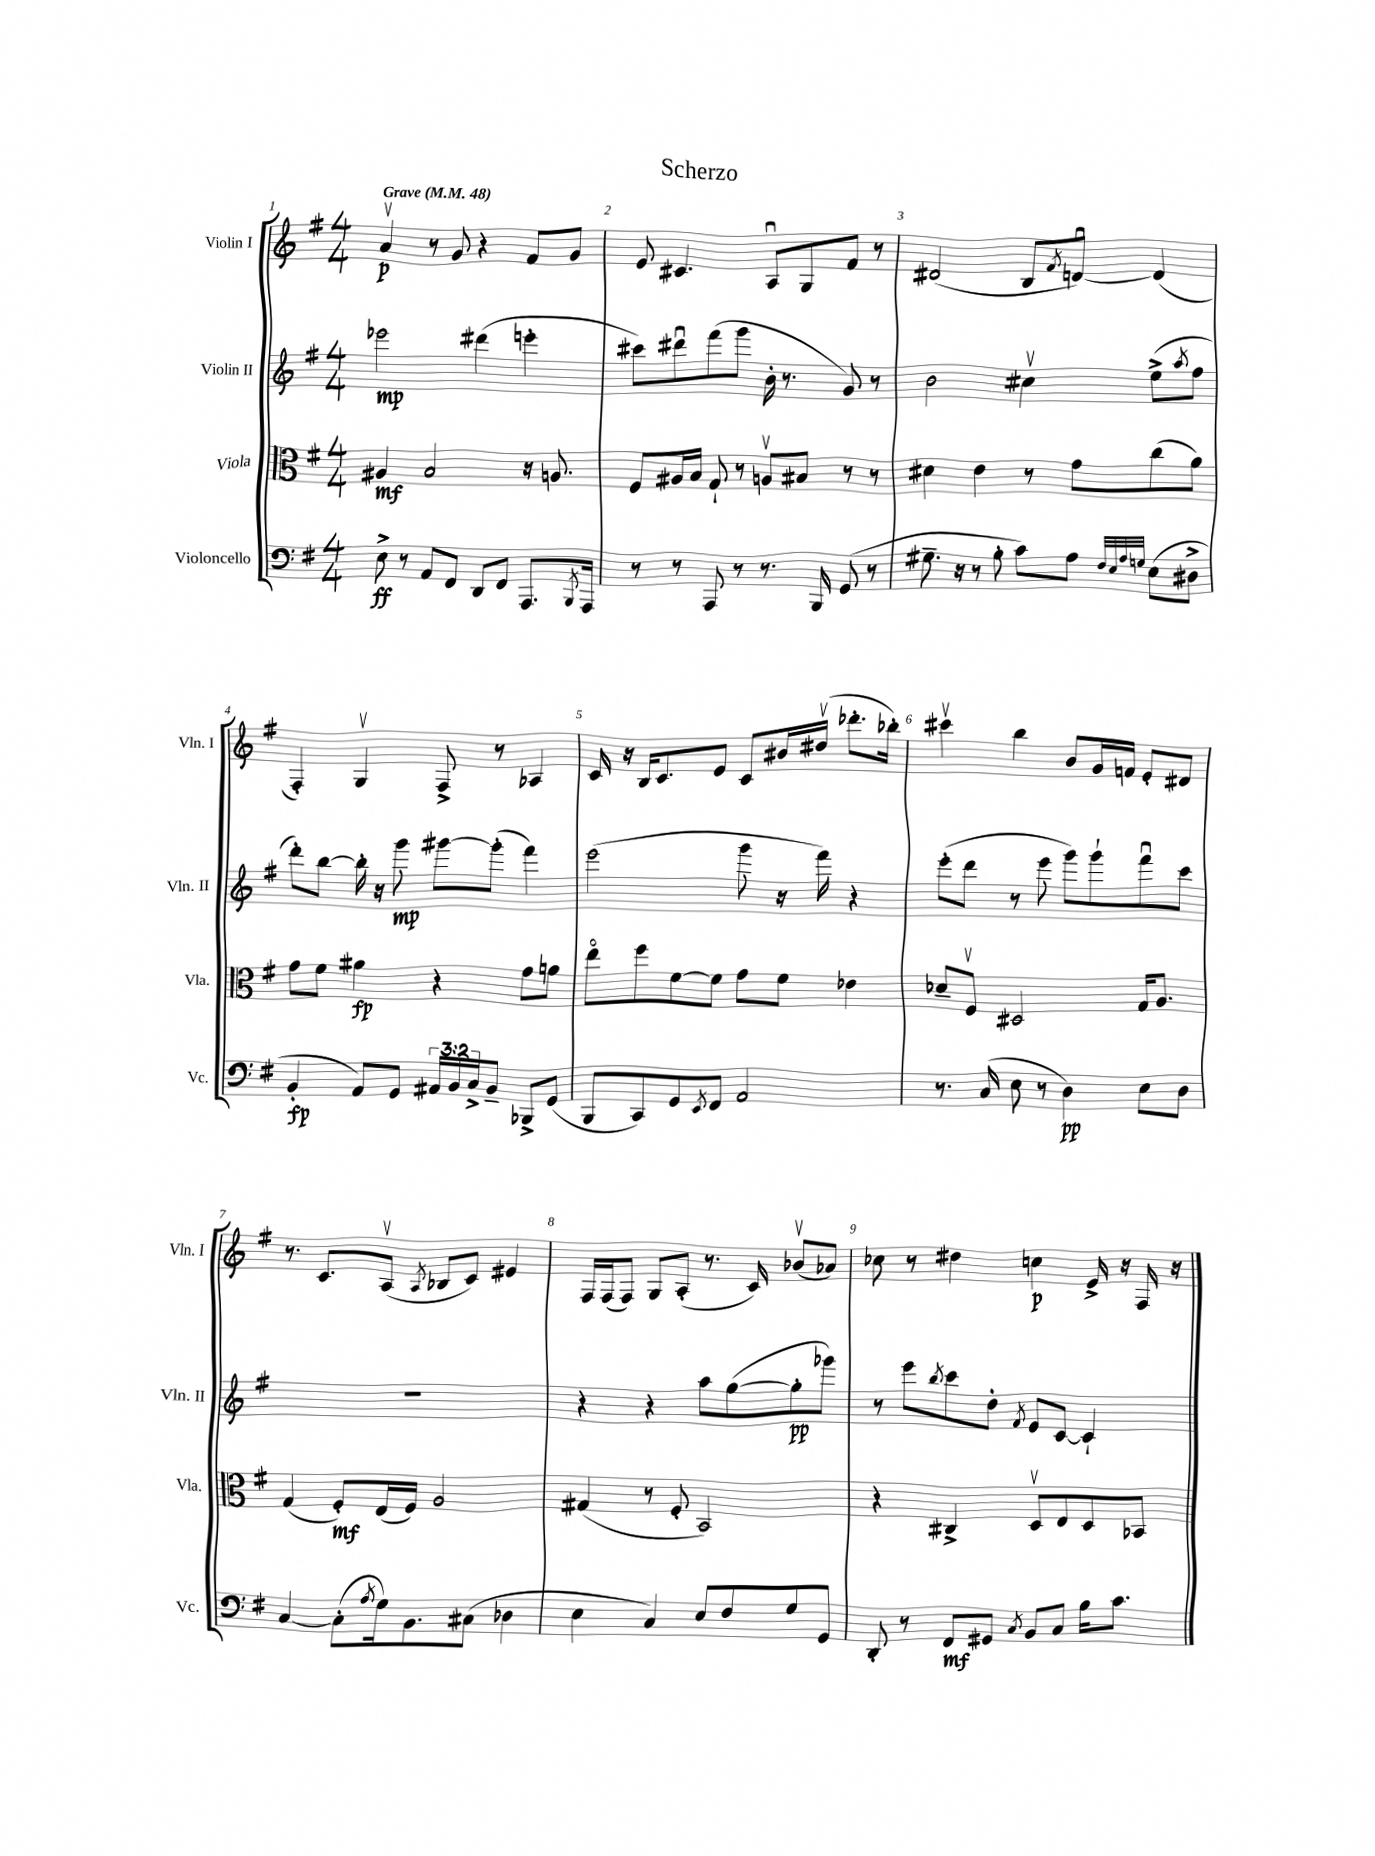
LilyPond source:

\header { title = "Scherzo" }
<<
\new StaffGroup <<
\new Staff = "s0" \with { instrumentName = "Violin I" shortInstrumentName = "Vln. I" } {
    \clef treble \key g \major \numericTimeSignature \time 4/4 \tempo "Grave" 4 = 48
    a'4\upbow\p r8 g'8 r4 fis'8 g'8 |
    e'8 cis'4. a8\downbow g8 fis'8 r8 |
    dis'2( b8 \acciaccatura { fis'8 } d'8~\downbow) d'4( |
    fis4-.) g4\upbow fis8-> r8 aes4 |
    c'16 r16 b16 c'8. e'8 c'8 bis'16 dis''16\upbow( des'''8.-. bes''16-.) |
    cis'''4\upbow b''4 b'8 g'16 f'16 e'8-. dis'8 |
    r8. c'8. a8\upbow( \acciaccatura { a8 } bes8 c'8) eis'4 |
    fis16 fis16( fis8) g8 a8-.( r8. c'16) bes'8\upbow( aes'8) |
    ces''8 r8 dis''4 c''4\p e'16-> r16 fis16 r16 \bar "|." |
}
\new Staff = "s1" \with { instrumentName = "Violin II" shortInstrumentName = "Vln. II" } {
    \clef treble \key g \major \numericTimeSignature \time 4/4
    ees'''2\mp dis'''4( e'''4-. |
    cis'''8) dis'''8\downbow fis'''8( g'''8 b'16-. r8. g'8) r8 |
    b'2 cis''4\upbow e''8->( \acciaccatura { a''8 } fis''8 |
    d'''8-.) b''8~ b''16-. r16 g'''8\mp gis'''8~ gis'''8-.( fis'''4) |
    e'''2( g'''8 r16 fis'''16) r4 |
    e'''8-.( d'''8 r8 e'''8 g'''8) g'''8-! fis'''8\downbow c'''8 |
    R1 |
    r4 r4 a''8 g''8~( g''8-.\pp ges'''8) |
    r8 e'''8 \acciaccatura { b''8 } c'''8 d''8-. \acciaccatura { fis'8 } e'8 c'8~ c'4-! \bar "|." |
}
\new Staff = "s2" \with { instrumentName = "Viola" shortInstrumentName = "Vla." } {
    \clef alto \key g \major \numericTimeSignature \time 4/4
    ais4\mf b2 r16 a8. |
    fis8 ais16 b16 g8-! r8 a8\upbow bis8 r8 r8 |
    dis'4 e'4 r8 g'8 c''8( a'8) |
    g'8 fis'8 ais'4\fp r4 g'8 a'8 |
    e''8\flageolet fis''8 fis'8~ fis'8 g'8 fis'8 ees'4 |
    des'8-- fis8\upbow dis2 g16 a8. |
    g4( fis8-.\mf) e16( fis16) a2 |
    gis4( r8 fis8-. b,2) |
    r4 cis4-> d8\upbow e8 d8 bes,8 \bar "|." |
}
\new Staff = "s3" \with { instrumentName = "Violoncello" shortInstrumentName = "Vc." } {
    \clef bass \key g \major \numericTimeSignature \time 4/4 \override Staff.TupletNumber.text = #tuplet-number::calc-fraction-text
    e8->\ff r8 a,8 fis,8 d,8 fis,8 a,,8. \acciaccatura { b,,8 } a,,16 |
    r8 r8 a,,8 r8 r8. b,,16 g,8( r8 |
    gis8.-- r16 r8 b8-. c'8) a8 \grace { fis32 e32 a32 g32 } e8( dis8-> |
    b,4-.\fp a,8) g,8 \tuplet 3/2 { ais,16 b,16 c16-> } b,8-- bes,,8-> g,8( |
    b,,8 c,8) g,8 \acciaccatura { e,8 } fis,8 a,2 |
    r8. c16( e8 r8 d4\pp) e8 d8 |
    c4~ c8-.( \acciaccatura { a8 } g16) b,8. cis8( des4 |
    e4 c4) e8 fis8 g8 g,8 |
    d,8-. r8 fis,8\mf gis,8 \acciaccatura { c8 } b,8 c8 b16 c'8. \bar "|." |
}
>>
>>
\layout { \context { \Score \override BarNumber.break-visibility = ##(#f #t #t) barNumberVisibility = #all-bar-numbers-visible } }
